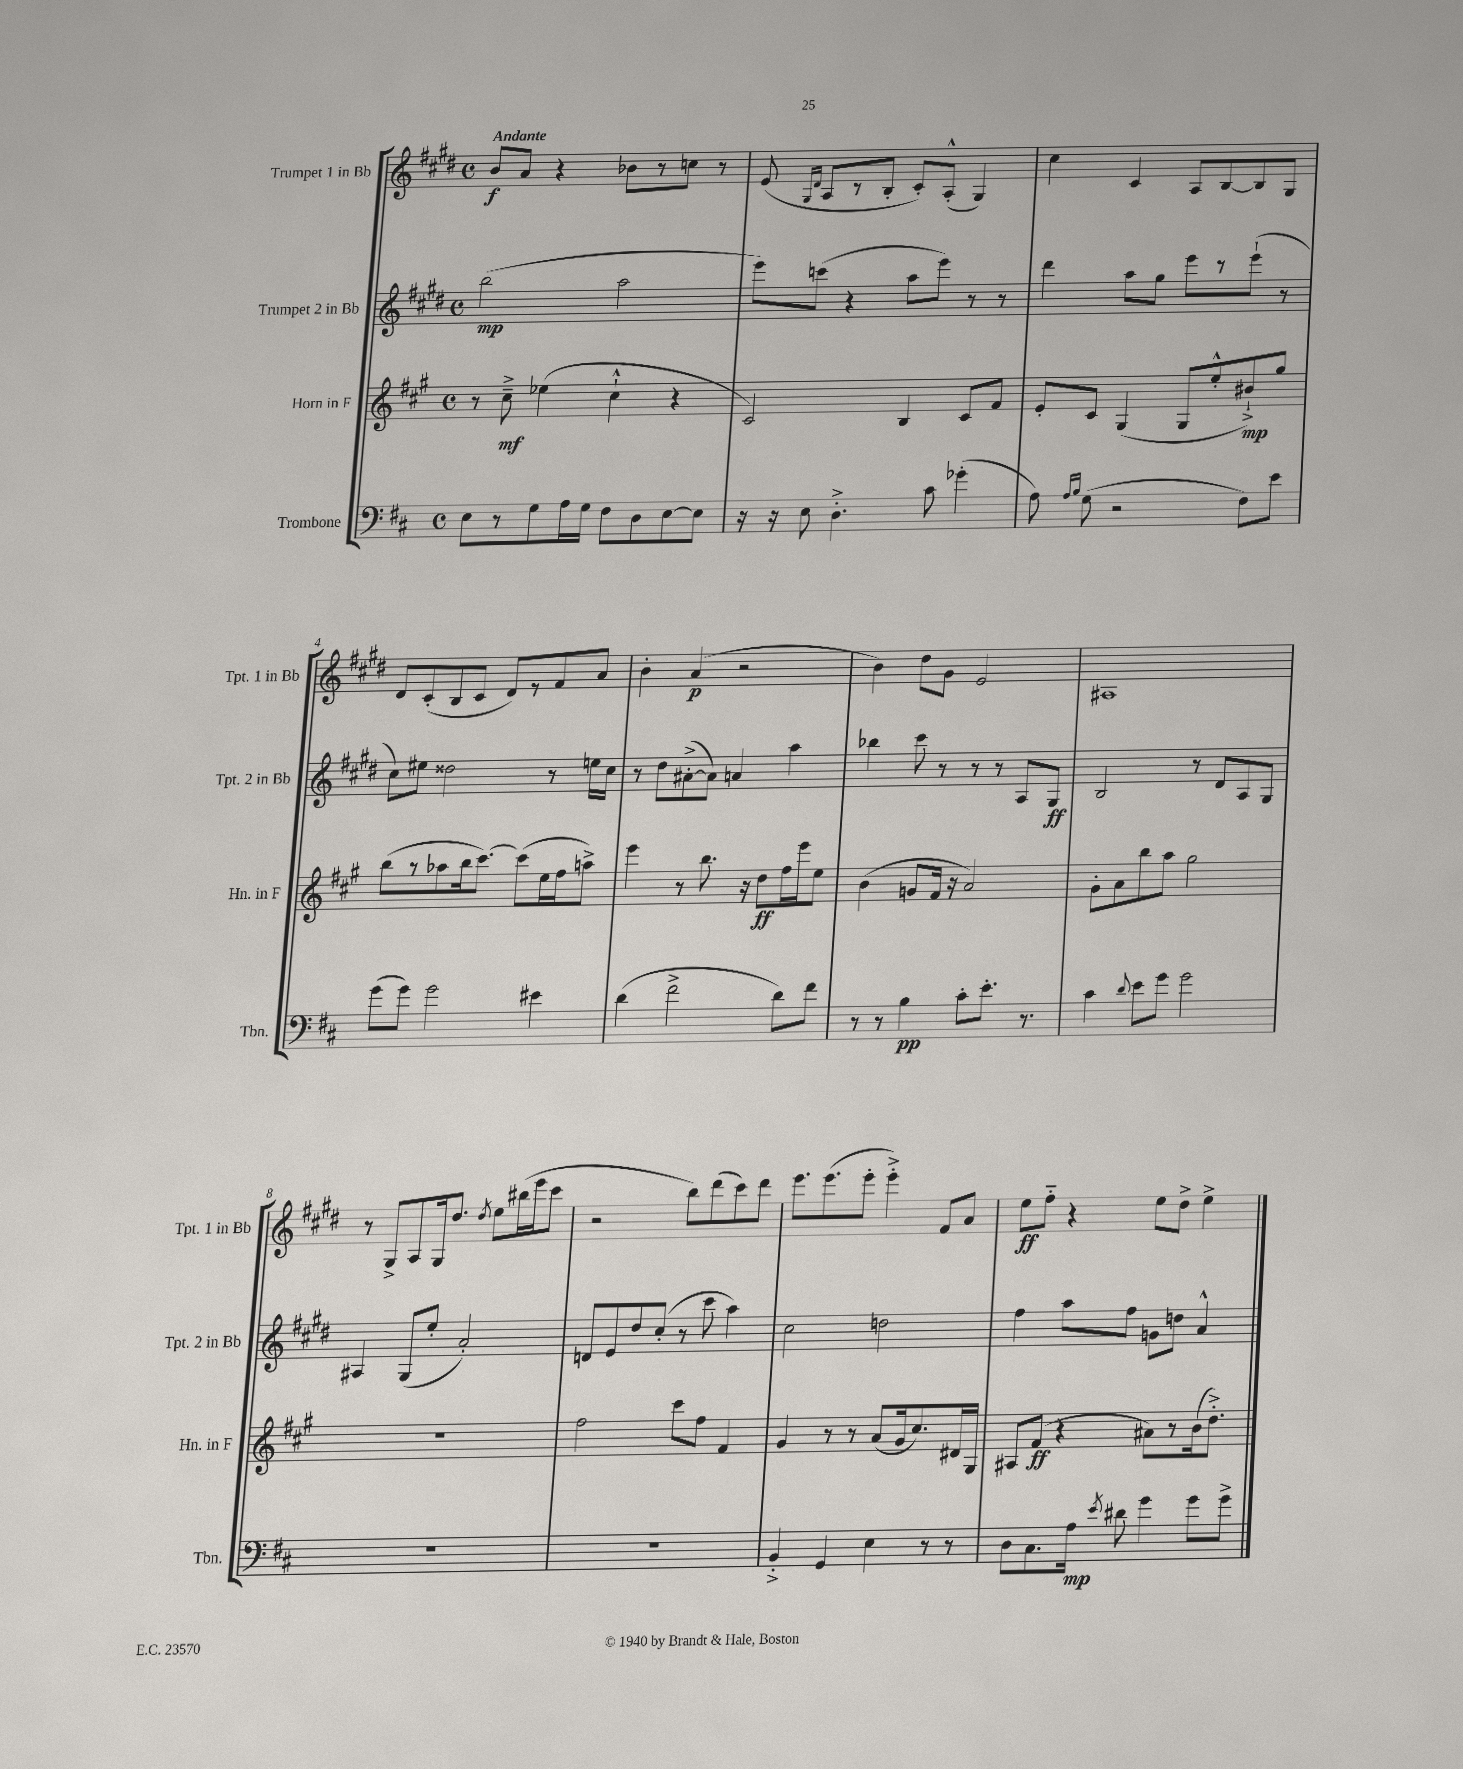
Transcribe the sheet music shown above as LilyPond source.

<<
\new StaffGroup <<
\new Staff = "s0" \with { instrumentName = "Trumpet 1 in Bb" shortInstrumentName = "Tpt. 1 in Bb" } {
    \clef treble \key e \major \defaultTimeSignature \time 4/4 \tempo "Andante"
    \autoBeamOff b'8[\f a'8] r4 bes'8[ r8 c''8] r8 |
    e'8( \grace { gis16[ dis'16] } a8[ r8 b8]-. cis'8[-.) a8]-.-^( gis4) |
    cis''4 cis'4 a8[ b8~ b8 gis8] |
    dis'8[ cis'8-.( b8 cis'8] dis'8[) r8 fis'8 a'8] |
    b'4-. a'4\p( r2 |
    b'4) dis''8[ gis'8] e'2 |
    ais1 |
    r8 gis8[-> a8 gis16 dis''8.] \acciaccatura { dis''8 } e''8[ bis''16( e'''16 cis'''8] |
    r2 b''8[) dis'''8( cis'''8) dis'''8] |
    e'''8.[ e'''8.( e'''8]-. e'''4-.->) fis'8[ a'8] |
    e''8[\ff fis''8]-_ r4 e''8[ dis''8]-> e''4-> \bar "|." |
}
\new Staff = "s1" \with { instrumentName = "Trumpet 2 in Bb" shortInstrumentName = "Tpt. 2 in Bb" } {
    \clef treble \key e \major \defaultTimeSignature \time 4/4
    \autoBeamOff b''2\mp( a''2 |
    e'''8[) c'''8]( r4 a''8[ e'''8]) r8 r8 |
    dis'''4 a''8[ gis''8] e'''8[ r8 e'''8]-!( r8 |
    cis''8[) eis''8] disis''2 r8 e''16[ cis''16] |
    r8 dis''8[ ais'8~-.->( ais'8]) a'4 a''4 |
    bes''4 cis'''8 r8 r8 r8 a8[ gis8]\ff |
    b2 r8 dis'8[ a8 gis8] |
    ais4 gis8[( e''8]-. a'2-.) |
    d'8[ e'8 dis''8 cis''8]-.( r8 cis'''8 a''4) |
    cis''2 d''2 |
    fis''4 a''8[ fis''8] g'8[ d''8] a'4-^ \bar "|." |
}
\new Staff = "s2" \with { instrumentName = "Horn in F" shortInstrumentName = "Hn. in F" } {
    \clef treble \key a \major \defaultTimeSignature \time 4/4
    \autoBeamOff r8 cis''8--->\mf ees''4( cis''4-!-^ r4 |
    cis'2) b4 cis'8[ fis'8] |
    e'8[-. cis'8] gis4( gis8[ e''8-.-^ bis'8-!->\mp) gis''8] |
    b''8[( r8 aes''8 b''16 cis'''8.]~) cis'''8[( e''16 fis''16 a''8]->) |
    e'''4 r8 b''8. r16 d''8[\ff fis''16 e'''16 e''8] |
    b'4( g'8[ fis'16] r16 a'2) |
    gis'8[-. a'8 b''8 a''8] gis''2 |
    R1 |
    fis''2 cis'''8[ fis''8] fis'4 |
    gis'4 r8 r8 a'8[( gis'16 cis''8.) dis'16 gis16] |
    ais8[ fis'8]\ff( r4 ais'8[) r8 b'16( d''8.]-.->) \bar "|." |
}
\new Staff = "s3" \with { instrumentName = "Trombone" shortInstrumentName = "Tbn." } {
    \clef bass \key d \major \defaultTimeSignature \time 4/4
    \autoBeamOff e8[ r8 g8 a16 g16] fis8[ d8 e8~ e8] |
    r16 r16 e8 d4.-.-> cis'8 ges'4-.( |
    a8) \grace { a16[ b16] } g8( r2 fis8[) e'8] |
    g'8[( g'8]) g'2 eis'4 |
    d'4( fis'2-> d'8[) fis'8] |
    r8 r8 b4\pp cis'8[-. e'8.]-. r8. |
    cis'4 \appoggiatura { d'8 } e'8[ g'8] g'2 |
    R1 |
    R1 |
    b,4-.-> g,4 e4 r8 r8 |
    d8[ cis8. a16]\mp \acciaccatura { e'8 } dis'8 g'4 g'8[ g'8]-> \bar "|." |
}
>>
>>
